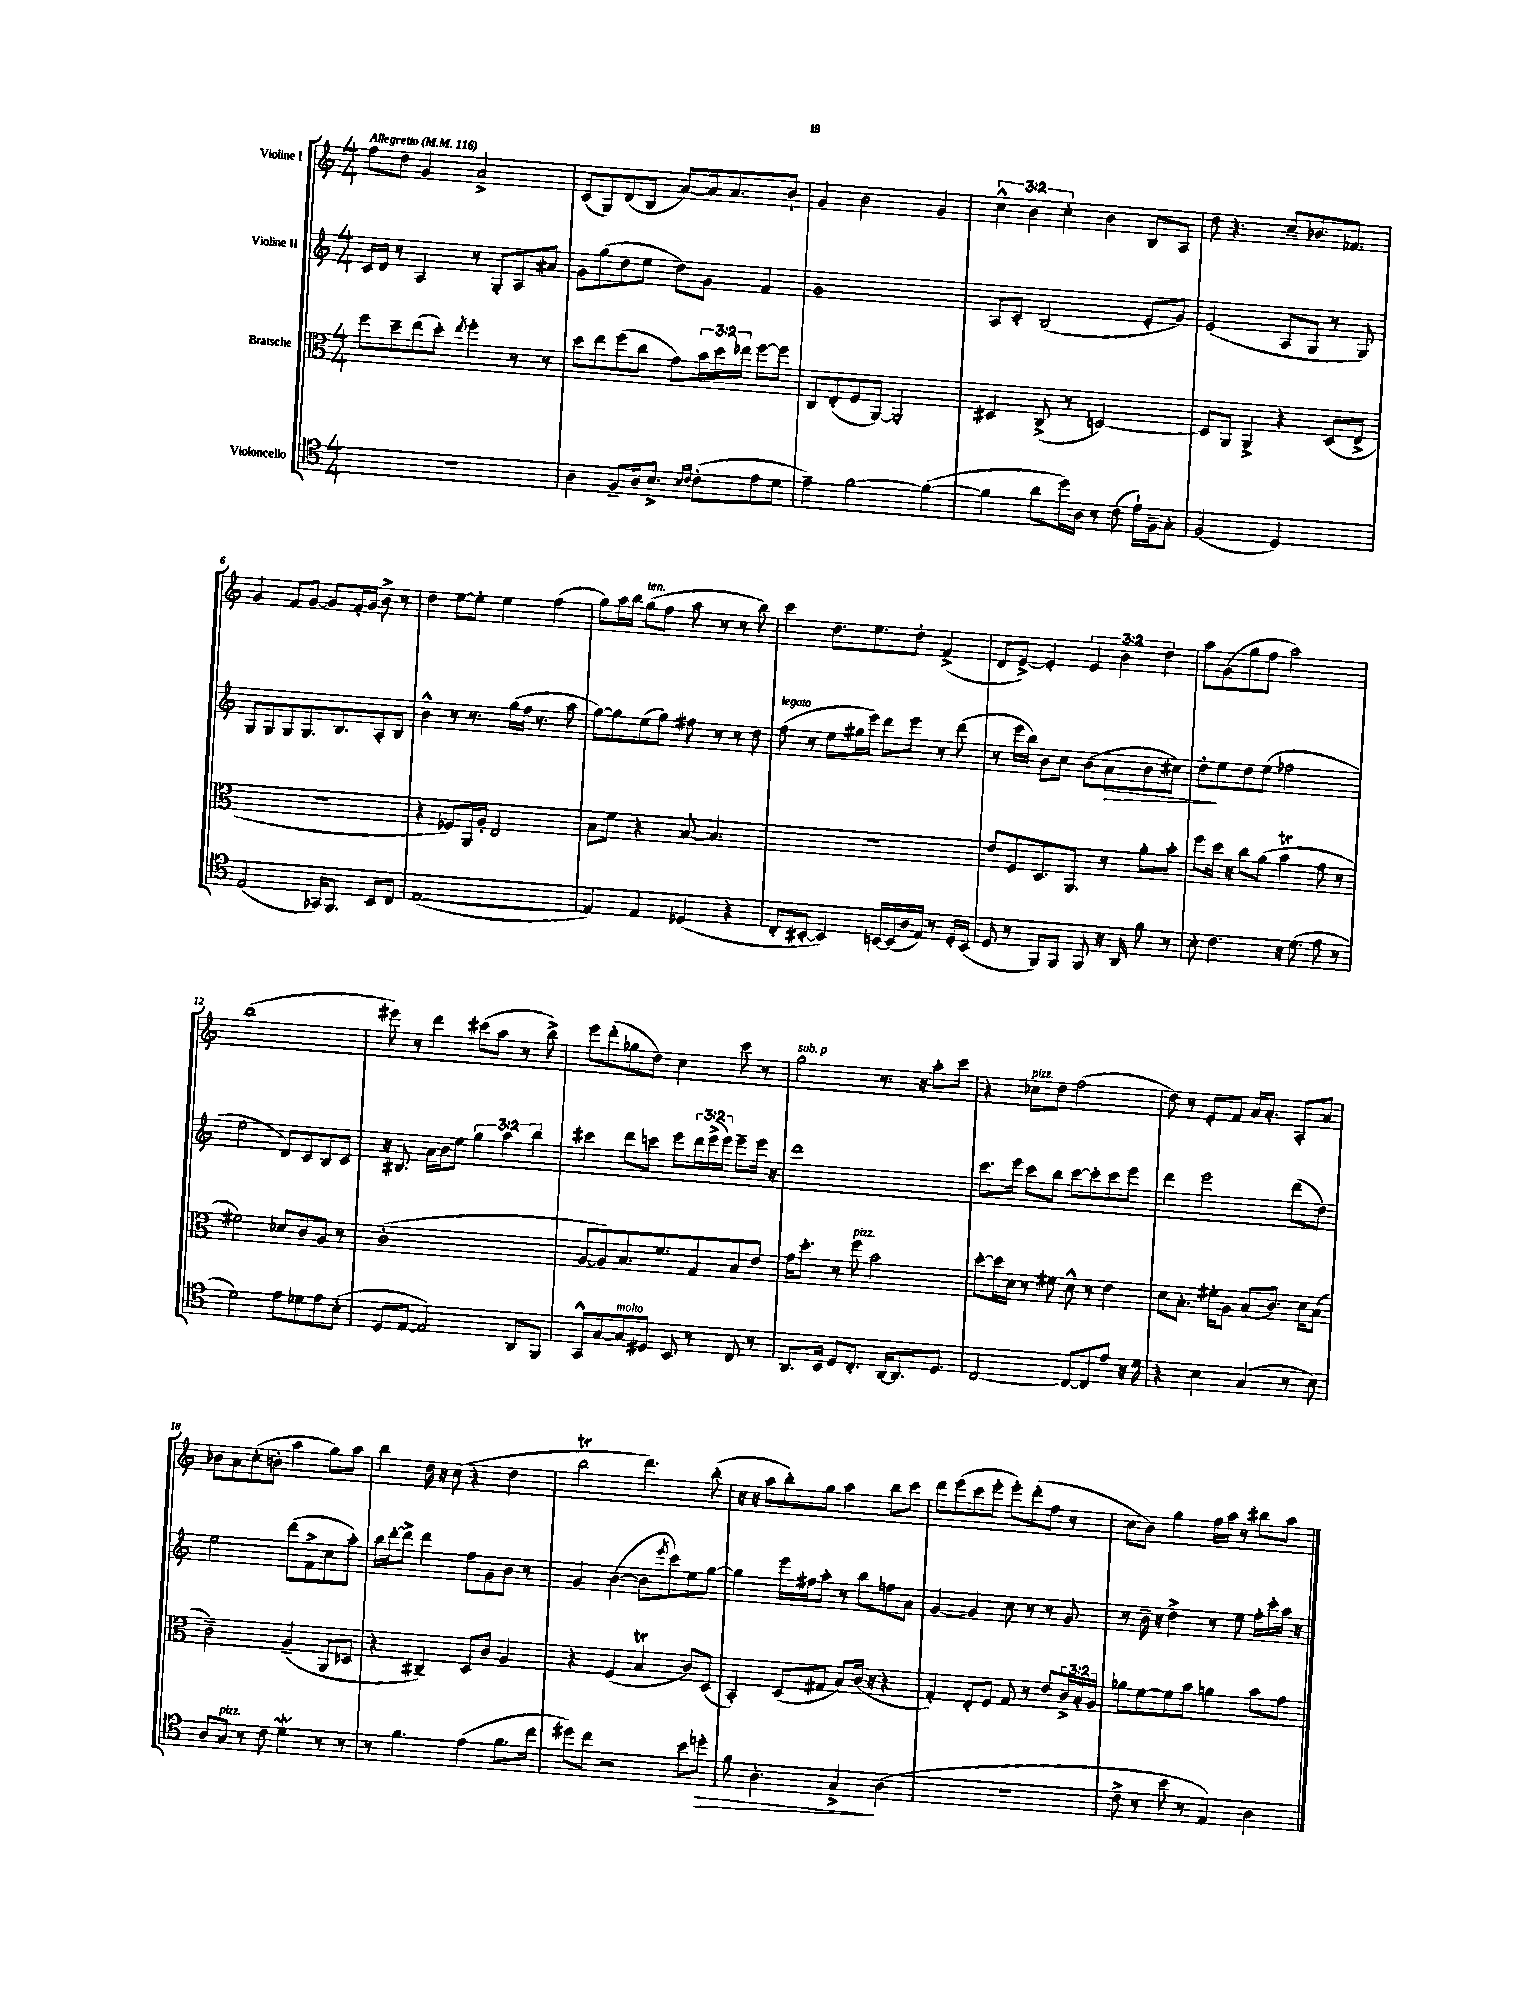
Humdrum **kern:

**kern	**kern	**kern	**kern
*staff4	*staff3	*staff2	*staff1
*clefC4	*clefC3	*clefG2	*clefG2
*k[]	*k[]	*k[]	*k[]
*M4/4	*M4/4	*M4/4	*M4/4
*MM116	*MM116	*MM116	*MM116
1r	8ff\L	16c/LL	8ff\L
.	.	16d/JJ	.
.	8dd~\	8r	8dd\J
.	(8ee\	4A/	4g/
.	8dd'\J)	.	.
.	8qee/	.	.
.	4ff'\	8r	2a^/
.	.	8G'/L	.
.	8r	8A/	.
.	8r	8a#/J	.
=	=	=	=
4A\	8dd\L	8g\L	(8c/L
.	8ee\	(8gg\	8G/)
8F~/L	(8ff\	8dd\	(8d/
16A/k	8cc\J	8ee\J	8B/J
8.B^/J	.	.	.
.	8g\L)	8dd\L)	[8a/L)
16qqB/LL	.	.	.
16qqc/JJ	.	.	.
(8c'\L	24b\L	8g\J	16a/]k
.	24dd\	.	.
.	.	.	8.a/
.	24ee-\JJ	.	.
8e\	[8ff\L	4f/	.
8d\J	8ff\]J	.	8b`/J
=	=	=	=
4e~\)	8C/L	1g	4g/
.	(8E'/	.	.
[2f\	8F/	.	2b\
.	[8AA/J)	.	.
.	2AA'/]	.	.
(4f\_	.	.	4g/
=	=	=	=
4f\]	4D#/	8A/L	6cc^^\
.	.	8c'/J	.
.	.	.	6b\
8a\L	(8C^/	(2B/	.
.	.	.	6cc'\
16dd\L)	8r	.	.
16A\JJ	.	.	.
8r	[2D/)	.	4b\
(8c\	.	.	.
16e`\LL)	.	8e'/L	8B/L
16F~\J	.	.	.
8G'\J	.	8g/J)	8A/J
=	=	=	=
(2F/	8D/]L	(2e/	8dd\
.	8AA/J	.	4.r
.	4AA^/	.	.
2D/)	4r	8A/L	8cc~/L
.	.	8G/J	8.b-/
.	(8D/L	8r	.
.	.	.	8.f-/J
.	8E^/J	8G/)	.
=	=	=	=
(2E/	1r	8G/L	4g/
.	.	8G/	.
.	.	8G/	8f/L
.	.	8.G/	[8g/J
16GG-/LK)	.	.	8g/]L
8.FF/J	.	8.B/	.
.	.	.	16f'/L
.	.	.	16g/JJ
8BB/L	.	8A'/	8b^\
8C/J	.	8B/J	8r
=	=	=	=
([1E	4r	4b^^\	4dd\
.	8F-/L)	8r	[8ee\L
.	16AA/L	8.r	8ee'\]J
.	16A'/JJ	.	.
.	2E/	.	4ee\
.	.	(16gg\LL	.
.	.	16ff\JJ	.
.	.	8.r	.
.	.	.	(4ff\
.	.	8aa\	.
=	=	=	=
4E/])	8B\L	[8gg\L)	8gg\L)
.	8f\J	8gg\]	16aa\L
.	.	.	16bb\JJ
4E/	4r	(8ee\	(8gg\L
.	.	8gg\J)	8ff\J
(4D-/	[8B/	8ff#\	8aa\
.	4.B/]	8r	8r
4r	.	8r	8r
.	.	8dd\	8bb\)
=	=	=	=
8C'/L	1r	(8ff\	4ccc\
[8BB#'/J	.	8r	.
4BB#/])	.	8ee\L	8.dd\L
.	.	16gg#\L	.
.	.	16eee\JJ)	8.ee\
[16BB/LL	.	8ddd\L	.
(16BB/]	.	.	.
16A/	.	8eee\J	8dd'\J
16E/JJ)	.	.	.
8r	.	8r	(4f^/
16D'/LL	.	(8ddd\	.
(16BB/JJ	.	.	.
=	=	=	=
8D/	8e/L	8r	8d/L
8r	8F/	16eee\LL	[8e^/J)
.	.	16bb\JJ)	.
8FF/L)	8.D/	8b\L	4e'/]
8FF/J	.	8cc\J	.
.	8.AA/J	.	.
8FF/	.	(8b\L	6e/
16r	8r	8a\	.
.	.	.	6b\
16AA/	.	.	.
8f\	8a'\L	8b\	.
.	.	.	6dd\
8r	8b'\J	8cc#\J)	.
=	=	=	=
8B'\	8ff\L	8dd'\L	8aa\L
4.c\	16dd\Jk	8ee\	(8g\
.	16r	.	.
.	8cc\L	8dd\	8gg\
.	(8a\J	(8ee\J	8ff\J
16r	4b\	2ff-\	2aa\)
(8.d\	.	.	.
8e\	8g\	.	.
8r	8r	.	.
=	=	=	=
2d\)	2f#\)	2ee\	(1bb
8e\L	8d-/L	8d/L)	.
8d-\	8c/	8c/	.
8e\	8A/J	8B/	.
(8B'\J	8r	8c/J	.
=	=	=	=
8D/L	(1c'	16r	8eee#\)
.	.	8.B#/	.
[8E/J	.	.	8r
2E/])	.	16a\LL	4ddd\
.	.	16b\J	.
.	.	8ee\J	.
.	.	6gg\	(8ccc#\L
.	.	.	8aa\J
.	.	6aa\	.
8AA/L	.	.	8r
.	.	6bb\	.
8FF/J	.	.	8bb^\)
=	=	=	=
8GG^^/L	[8A/L	4ccc#\	8eee\L
[8G/	8A/])	.	(8ddd'\
8G/]	8.B/	8ddd\L	8gg-\
8D#/J	.	8ccc\J	8dd\J)
.	8.f/	.	.
8BB/	.	8eee\L	4cc\
8r	8G/	24ddd\L	.
.	.	(24eee^\	.
.	.	24eee\JJ)	.
8C/	8B/	8eee~\L	8ccc\
8r	8e/J	16eee\Jk	8r
.	.	16r	.
=	=	=	=
8.AA/L	16g\LK	1ddd	2gg\
.	8.dd'\J	.	.
16BB/Jk	.	.	.
8D/L	8r	.	.
8.C'/J	8ff\	.	.
.	2b\	.	8.r
[16AA/LK	.	.	.
8.AA/]	.	.	.
.	.	.	16r
.	.	.	8aa'\L
8.D/J	.	.	.
.	.	.	8ccc\J
=	=	=	=
[2C/	[8dd'\L	8.ccc\L	4r
.	16dd\]L	.	.
.	16d\JJ	16eee\Jk	.
.	8r	8ccc\L	8cc-\L
.	8f#\	8bb\J	8dd\J
8C/_L	8d^^\	[8ccc\L	(2ff\
8C/]	8r	8ccc'\]	.
8e/J	4e\	8ccc\	.
16r	.	8eee\J	.
16d\	.	.	.
=	=	=	=
4r	8d\L	4ddd\	8dd\)
.	8.B'\J	.	8r
4B\	.	2eee\	8e'/L
.	16f#'\LK	.	.
.	8A\J	.	8f/J
(4G/	(8B/L	.	16a/LK
.	.	.	8.a'/J
.	8.c/J)	.	.
8r	.	(8ddd\L	8A'/L
.	16d\LK	.	.
8B\)	(8B\J	8dd\J)	8a/J
=	=	=	=
8A/L	2c~\)	2ee\	8b-\L
8G/J	.	.	8a\
8r	.	.	(8cc'\
8c\	.	.	8b'\J
4d\	(4A~/	(8ddd\L	4aa\
.	.	8f^\	.
8r	8AA/L	8cc\	8gg\L)
8r	8D-/J	8aa'\J)	8aa\J
=	=	=	=
8r	4r	16bb\LL	4bb\
.	.	[16ddd'\J	.
4.f\	.	8ddd^\]J	.
.	4C#~/)	4ddd\	16dd\
.	.	.	16r
.	.	.	(8cc\
(4e\	8D/L	8ff\L	4r
.	8c/J	8g\	.
8.f\L	4A/	8b\J	4dd\
.	.	8r	.
16cc\Jk	.	.	.
=	=	=	=
8dd#\L)	4r	4g/	2bb\
8cc\J	.	.	.
2r	(4F/	([4b\	.
.	4B/	8b\]L	4.ddd\)
.	.	8qeee/	.
.	.	8ccc\)	.
8b\L	8c/L)	8ee\	.
8dd'\J	(8D/J	[8gg\J	(8bb'\
=	=	=	=
8f\	4BB'/)	4gg\]	16r
.	.	.	16r
4.A'\	.	.	8aa\L
.	(8D/L	16eee\LL	8bb'\)
.	.	16ff#\J	.
.	8G#/J	8aa'\J	8gg\J
4G^/	8B/L)	8r	4aa\
.	(16c/Jk	8bb\L	.
.	16r	.	.
(4A\	4r	8ff\	8bb\L
.	.	8a\J	8ccc\J
=	=	=	=
1r	4G'/)	[4g/	8ddd\L
.	.	.	(8eee\
.	8E'/L	4g/]	8ccc\
.	8F/J	.	8eee'\J
.	8G/	8cc\	8eee'\L)
.	8r	8r	(8ddd'\
.	8e/L	8r	8ff\J
.	24c^/L	8g/	8r
.	24B'/	.	.
.	24A/JJ	.	.
=	=	=	=
8c^\	8a-\L	8r	8cc\L
8r	[8f\	16b~\	8b\J)
.	.	16r	.
8b\	8f\]	4dd^\	4gg\
8r	8b\J	.	.
4E/)	4a\	8r	16ff\LL
.	.	.	16aa\JJ
.	.	8ee\	8r
4A\	8b\L	16ff'\LL	8bb#\L
.	.	16ccc'\	.
.	8g\J	16aa\JJ	8aa\J
.	.	16r	.
==	==	==	==
*-	*-	*-	*-
